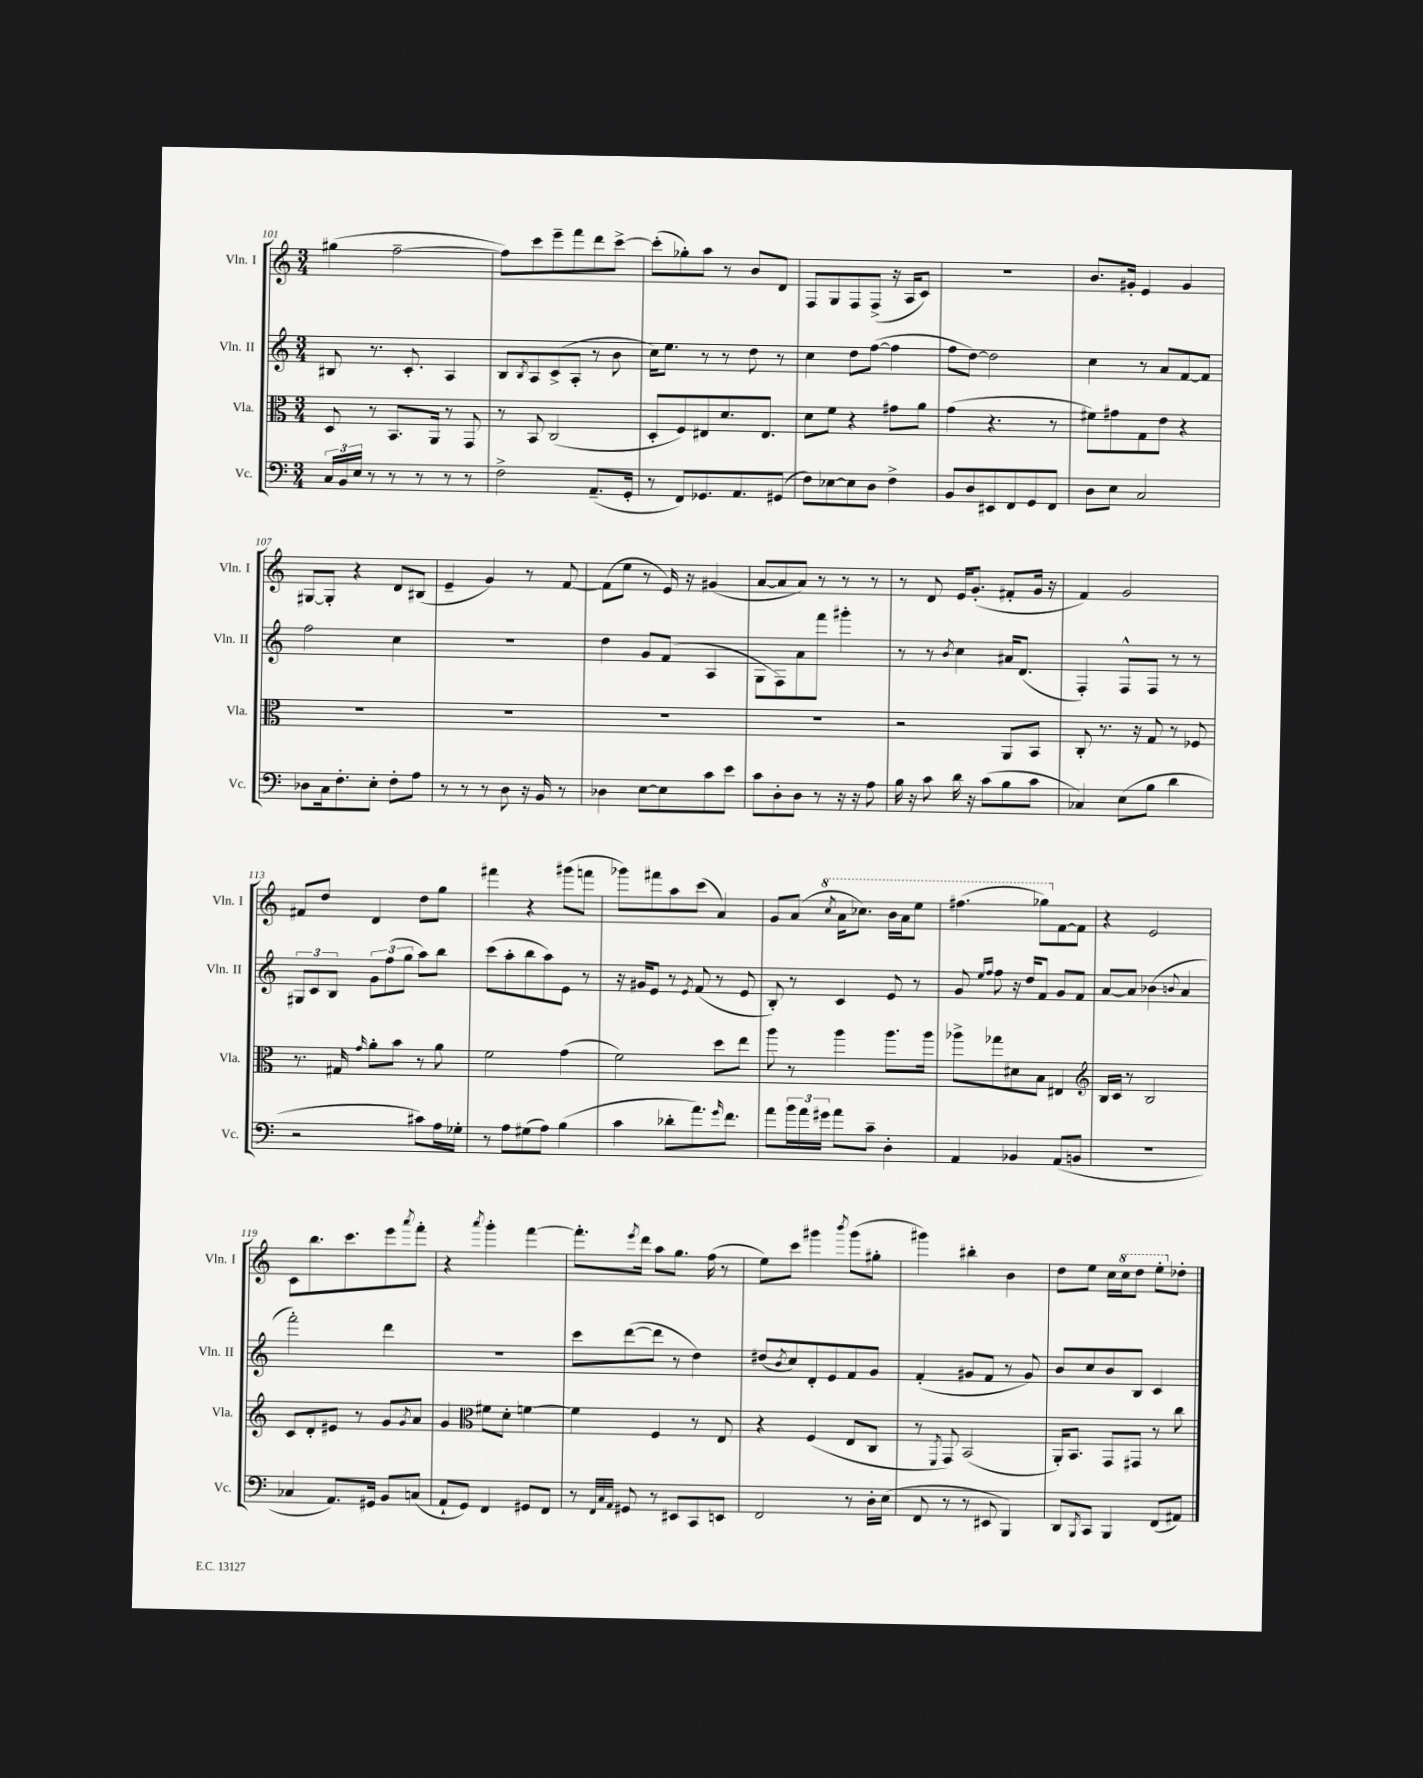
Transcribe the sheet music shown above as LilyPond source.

<<
\new StaffGroup <<
\new Staff = "s0" \with { instrumentName = "Vln. I" shortInstrumentName = "Vln. I" } {
    \clef treble \key c \major \numericTimeSignature \time 3/4
    gis''4( f''2~-- |
    f''8) c'''8 e'''8-- f'''8 d'''8 c'''8~-> |
    c'''8-.( ges''8-.) a''8 r8 b'8 d'8 |
    f8 g8 f8 f8->( r16 a16 c'8) |
    R2. |
    b'8. gis'16-. e'4 gis'4 |
    gis8~ gis8-. r4 d'8 bis8( |
    e'4-- g'4) r8 f'8~ |
    f'8( e''8 r8 e'16) r16 gis'4( |
    a'8~ a'8 a'8) r8 r8 r8 |
    r8 d'8 e'16 g'8.-.( fis'8-. g'16 r16 |
    f'4) g'2 |
    fis'8 d''8 d'4 d''8 g''8 |
    fis'''4 r4 gis'''8( f'''8 |
    ges'''8) fis'''8 a''8 c'''8( a'4) |
    g'8 a'8( \ottava #1 \acciaccatura { c'''8 } a''16 ces'''8.) b''16 a''16 e'''8 |
    fis'''4.( ges'''8) \ottava #0 f'8~ f'8 |
    r4 e'2 |
    c'8 b''8. c'''8. e'''8 \acciaccatura { a'''8 } f'''8-. |
    r4 \acciaccatura { a'''8 } g'''4-. f'''4~ |
    f'''8.-. \acciaccatura { e'''8 } d'''16 a''8 g''8. f''16( r8 |
    e''8) c'''8 gis'''4 \acciaccatura { b'''8 } gis'''8( gis''8-. |
    gis'''4) bis''4-. b'4 |
    d''8 e''8 c''16 \ottava #1 c'''16 d'''8 e'''8-. \ottava #0 des''8-. \bar "|." |
}
\new Staff = "s1" \with { instrumentName = "Vln. II" shortInstrumentName = "Vln. II" } {
    \clef treble \key c \major \numericTimeSignature \time 3/4
    bis8 r8. c'8.-. a4 |
    b8 \acciaccatura { b8 } a8 c'8->( a8-. r8 b'8 |
    c''16) e''8. r8 r8 d''8 r8 |
    c''4 d''8 f''8~( f''4 |
    f''8 d''8~) d''2 |
    c''4 r8 a'8 f'8~ f'8 |
    f''2 c''4 |
    R2. |
    d''4 g'8 f'8( a4 |
    g8 f8) a'8 f'''8 gis'''4-. |
    r8 r8 \acciaccatura { b'8 } c''4 ais'16 d'8.( |
    f4-.) f8-^ f8 r8 r8 |
    \tuplet 3/2 { gis8 c'8 b8 } \tuplet 3/2 { g'8 f''8( g''8 } a''8) b''8 |
    c'''8( a''8-. b''8 a''8) e'8 r8 |
    r16 gis'16 e'8 r8 \acciaccatura { e'8 } f'8( r8 e'8 |
    b8-.) r8 c'4 e'8 r8 |
    g'8 \grace { e''16 f''16 } f''8 r16 d''16 f'8 g'8 f'8 |
    a'8~ a'8 bes'4( \appoggiatura { b'8 } a'4 |
    f'''2-.) d'''4 |
    R2. |
    c'''8 d'''8~( d'''8 r8 d''4) |
    dis''8( \acciaccatura { b'8 } c''8) d'8-. e'8 f'8 g'8 |
    f'4-.( gis'8 f'8 r8 gis'8) |
    b'8 c''8 b'8 b8 c'4 \bar "|." |
}
\new Staff = "s2" \with { instrumentName = "Vla." shortInstrumentName = "Vla." } {
    \clef alto \key c \major \numericTimeSignature \time 3/4
    d8 r8 b,8. a,16 r8 g,8 |
    r8 b,8 c2( |
    d8-. f8) eis8 d'8. eis8. |
    d'8 f'8 r4 gis'8 a'8 |
    g'4( r4. r8 |
    fis'8) gis'8 g8 e'8 r4 |
    R2. |
    R2. |
    R2. |
    R2. |
    r2 a,8 b,8 |
    c8-. r8. r16 g8 r8 fes8 |
    r8. gis16 \grace { g'16 } a'8-. b'8 r8 a'8 |
    f'2 g'4( |
    f'2) d''8 e''8 |
    a''8 r8 a''4 a''8. a''16 |
    aes''8-> ges''8 dis'8 b8 eis4 |
    \clef treble b16 c'16 r8 b2 |
    c'8 d'8-. eis'8 r8 g'8 \acciaccatura { g'8 } a'8 |
    g'4 \clef alto fis'8 d'8-. f'4~ |
    f'4 f4 r8 e8 |
    r4 f4( e8 c8 |
    r8 \acciaccatura { f,8 } g,8) b,2( |
    a,16-.) b,8. g,8 gis,8 r8 c''8 \bar "|." |
}
\new Staff = "s3" \with { instrumentName = "Vc." shortInstrumentName = "Vc." } {
    \clef bass \key c \major \numericTimeSignature \time 3/4
    \tuplet 3/2 { c16 b,16 e16 } r8 r8 r8 r8 r8 |
    f2-> a,8.--( g,16-. |
    r8 f,8) ges,8. a,8. gis,8( |
    f8) ees8~ ees8 d8 f4-> |
    b,8 d8 eis,8 f,8 g,8 f,8 |
    d8 e8 c2 |
    des8 c16 f8.-. e8-. f8-. a8 |
    r8 r8 r8 d8 r16 b,16 r8 |
    des4 e8~ e8 c'8 e'8 |
    c'8 d8-. d8 r8 r16 r16 a8 |
    b16 r16 c'8 d'16 r16 c'8( b8 c'8 |
    ces4) e8( b8 d'4 |
    r2 cis'8) a16 ges16-. |
    r8 a8 gis8( a8) b4( |
    c'4 des'8-. a'8.) \grace { g'16 } f'8. |
    a'8 \tuplet 3/2 { b'16 a'16 gis'16 } a'8 c'8-- d4-. |
    a,4 bes,4 a,8( b,8 |
    R2. |
    ces4 a,8.) gis,16 b,8 c8( |
    a,8-! g,8) f,4 gis,8 f,8 |
    r8 \grace { f,32 c32 a,32 } gis,8 r8 eis,8 c,8 e,8 |
    f,2 r8 d16-. e16( |
    f,8 r8 r8 eis,8 b,,4) |
    d,8 \acciaccatura { b,,8 } c,8 b,,4 f,8( ais,8) \bar "|." |
}
>>
>>
\layout { \context { \Score currentBarNumber = #101 } }
